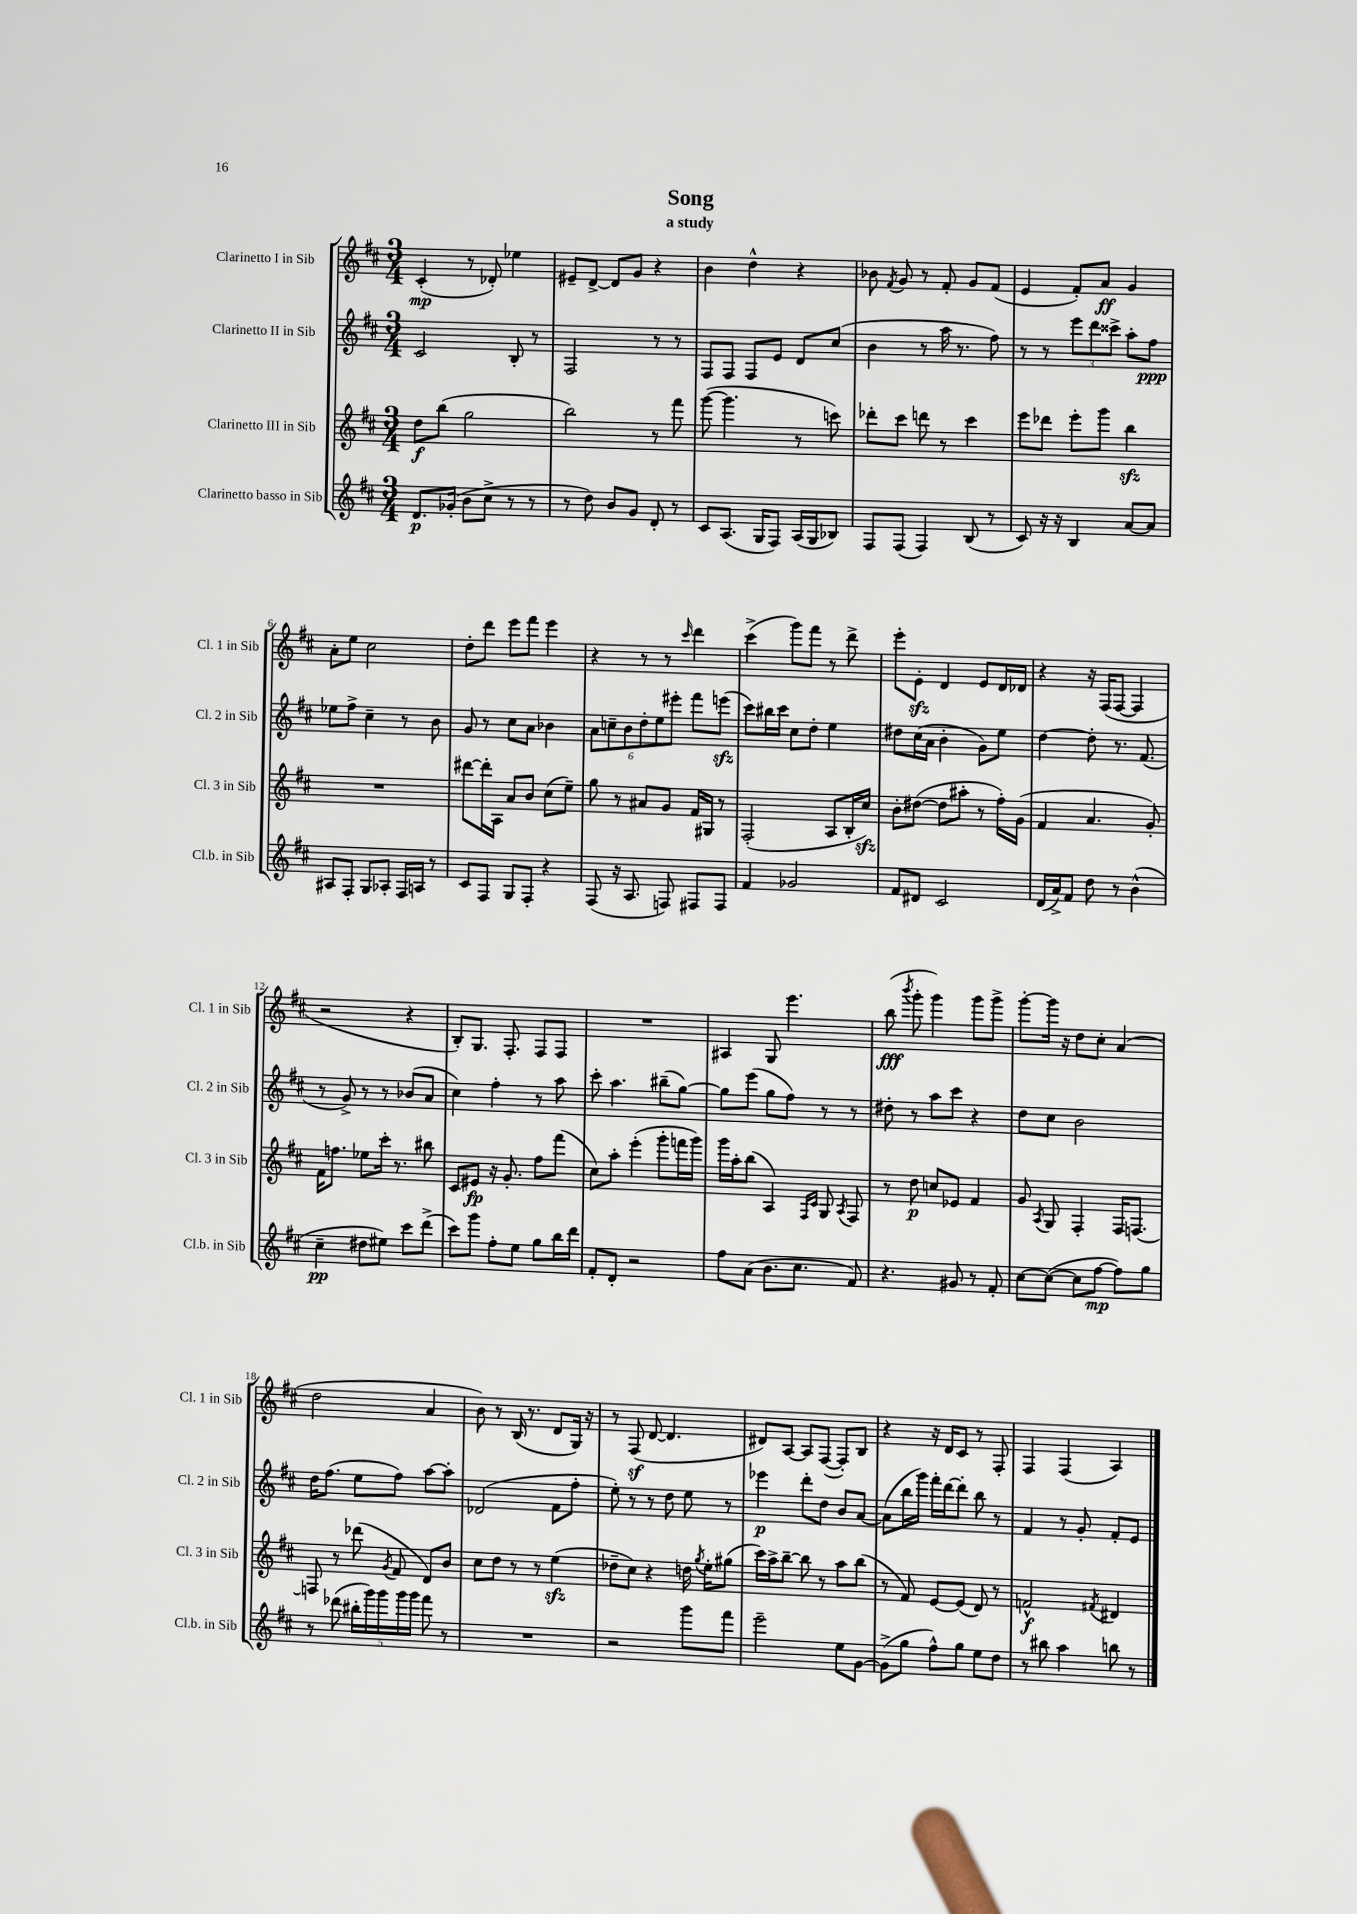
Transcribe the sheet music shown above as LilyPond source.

\header { title = "Song" subtitle = "a study" }
<<
\new StaffGroup <<
\new Staff = "s0" \with { instrumentName = "Clarinetto I in Sib" shortInstrumentName = "Cl. 1 in Sib" } {
    \clef treble \key d \major \numericTimeSignature \time 3/4
    \autoBeamOff cis'4-.\mp( r8 des'8-.) ees''4 |
    eis'8[-- d'8]~-> d'8[ g'8] r4 |
    b'4 d''4-^ r4 |
    bes'8 \acciaccatura { fis'8 } g'8 r8 fis'8-. g'8[ fis'8]( |
    e'4 fis'8[-.) a'8]\ff g'4 |
    a'8[-. e''8] cis''2 |
    d''8[-. d'''8] e'''8[ fis'''8] e'''4 |
    r4 r8 r8 \grace { cis'''16 } d'''4 |
    cis'''4->( g'''8[) fis'''8] r8 d'''8-> |
    e'''8[-. e'8]-.\sfz d'4 e'8[ d'16 des'16] |
    r4 r16 fis16[( fis8]~ fis4 |
    r2 r4 |
    b8[-.) g8.] fis8.-. fis8[ fis8] |
    R2. |
    ais4 g8 e'''4. |
    b''8\fff( \acciaccatura { b'''8 } g'''8-. g'''4) g'''8[ g'''8]-> |
    g'''8[~-. g'''16] r16 d''8[ cis''8]-. a'4( |
    d''2 a'4 |
    b'8) r8 b16( r8. d'8[ g16]) r16 |
    r8 fis8\sf( d'8~ d'4. |
    dis'8[) a8]~ a8[ fis8]~( fis8[-.) b8] |
    r4 r16 d'16[ cis'8] r8 fis8-. |
    fis4 fis4( a4) \bar "|." |
}
\new Staff = "s1" \with { instrumentName = "Clarinetto II in Sib" shortInstrumentName = "Cl. 2 in Sib" } {
    \clef treble \key d \major \numericTimeSignature \time 3/4
    \autoBeamOff cis'2 b8-. r8 |
    fis2 r8 r8 |
    fis8[ fis8] fis8[ e'8] d'8[ cis''8]( |
    b'4 r8 a''16 r8. fis''8) |
    r8 r8 \tuplet 3/2 { e'''8[ d'''8 cisis'''8]-> } a''8[-. fis''8]\ppp |
    ees''8[ fis''8]-> cis''4-- r8 b'8 |
    g'8 r8 cis''8[ a'8] bes'4 |
    \tuplet 6/4 { a'8[ c''8-- b'8 d''8-. e''8 eis'''8]-. } fis'''8[ e'''8]\sfz( |
    cis'''8[) bis''16 cis'''16] cis''8[ d''8]-. e''4 |
    dis''8[ cis''16( a'16] b'4-. g'8[) e''8] |
    d''4~ d''8-. r8. fis'8.( |
    r8 g'8->) r8 r8 bes'8[( a'8] |
    cis''4) fis''4-. r8 a''8 |
    cis'''8-. a''4. bis''8[--( g''8]~) |
    g''8[ e'''8]( g''8[ fis''8]) r8 r8 |
    dis''8-. r8 a''8[ cis'''8] r4 |
    d''8[ cis''8] b'2 |
    d''16[ fis''8.]( e''8[ fis''8]) a''8[~ a''8]-. |
    des'2( fis'8[ fis''8]-. |
    e''8-.) r8 r8 d''8 e''8 r8 |
    ees'''4\p d'''8[-. d''8] b'8[ a'8]~ |
    a'8[( b''16 g'''16]) fis'''16[-. d'''16~ d'''8]-. b''8 r8 |
    fis'4 r8 g'8-. fis'8[-. e'8] \bar "|." |
}
\new Staff = "s2" \with { instrumentName = "Clarinetto III in Sib" shortInstrumentName = "Cl. 3 in Sib" } {
    \clef treble \key d \major \numericTimeSignature \time 3/4
    \autoBeamOff d''8[\f b''8]( g''2 |
    b''2) r8 fis'''8 |
    g'''8~( g'''4. r8 c'''8) |
    des'''8[-. cis'''8] d'''8 r8 cis'''4 |
    e'''8[ des'''8] e'''8[-. g'''8] b''4\sfz |
    R2. |
    dis'''8[~ dis'''16-. a16] a'8[ b'8] cis''8[( e''8]--) |
    g''8 r8 ais'8[ g'8] fis'16[ gis16] r8 |
    fis2-.( a8[ b16-. cis''16]\sfz) |
    b'8[-. dis''8]~( dis''8[ ais''8]-. r8 fis''16[-.) g'16]( |
    fis'4 a'4. g'8-.) |
    fis'16[ f''8.] ees''8[ cis'''16]-. r8. bis''8 |
    cis'8[ eis'8]\fp r16 g'8.-. fis''8[ fis'''8]( |
    cis''8[) a''8]-. e'''4-.( g'''8[-. f'''16 g'''16]) |
    g'''16[ a''16-. b''8]( a4) \grace { fis16[ cis'16] } g8 \acciaccatura { a8 } fis8 |
    r8 d''8\p c''8[ ees'8] fis'4 |
    g'8 \acciaccatura { a8 } g8 fis4-. fis16[ f8.]~ |
    f8 r8 des'''8( \acciaccatura { g'8 } fis'8 d'8[) b'8] |
    cis''8[ d''8] r8 r8 e''4\sfz( |
    des''8[-- cis''8]) r4 d''16 \acciaccatura { g''8 } e''16[-. gis''8]( |
    cis'''16[) a''16-> b''8]~-- b''8 r8 a''8[ b''8]( |
    r8 fis'8) e'8[~ e'8]( d'8) r8 |
    f'2-^\f \acciaccatura { fis'8 } dis'4 \bar "|." |
}
\new Staff = "s3" \with { instrumentName = "Clarinetto basso in Sib" shortInstrumentName = "Cl.b. in Sib" } {
    \clef treble \key d \major \numericTimeSignature \time 3/4
    \autoBeamOff d'8.[\p ges'16]-.( b'8[ cis''8]-> r8 r8 |
    r8 d''8) b'8[ g'8] d'8-. r8 |
    cis'8[ a8.]( g16[ fis8]) a16[( g16 bes8]) |
    fis8[ fis8]( fis4) b8( r8 |
    cis'8) r16 r16 b4 a'8[~ a'8] |
    ais8[ fis8]-. g8[ aes8]-. fis16[ a16] r8 |
    cis'8[ fis8] g8[ fis8]-. r4 |
    fis8( r16 a8. f8) fis8[ fis8] |
    fis'4 ges'2 |
    fis'8[ dis'8] cis'2 |
    d'16[( a'16->) fis'8] d''8 r8 b'4-^( |
    cis''4--\pp dis''8[ eis''8]) cis'''8[ d'''8]->( |
    cis'''8[) g'''8] fis''8[-. e''8] g''8[ b''16 d'''16] |
    fis'8[-. d'8]-. r2 |
    fis''8[ a'8]( b'8.[ cis''8.] fis'8) |
    r4. gis'8 r8 fis'8-. |
    cis''8[~ cis''8]~( cis''8[ fis''8]~\mp fis''8[) g''8] |
    r8 des'''8( \tuplet 5/4 { bis''16[-. g'''16) g'''16 g'''16 g'''16] } fis'''8 r8 |
    R2. |
    r2 g'''8[ fis'''8] |
    e'''2-- e''8[ g'8]~ |
    g'8[->( g''8] fis''8[-^) g''8] e''8[ d''8] |
    r8 bis''8 a''4 b''8 r8 \bar "|." |
}
>>
>>
